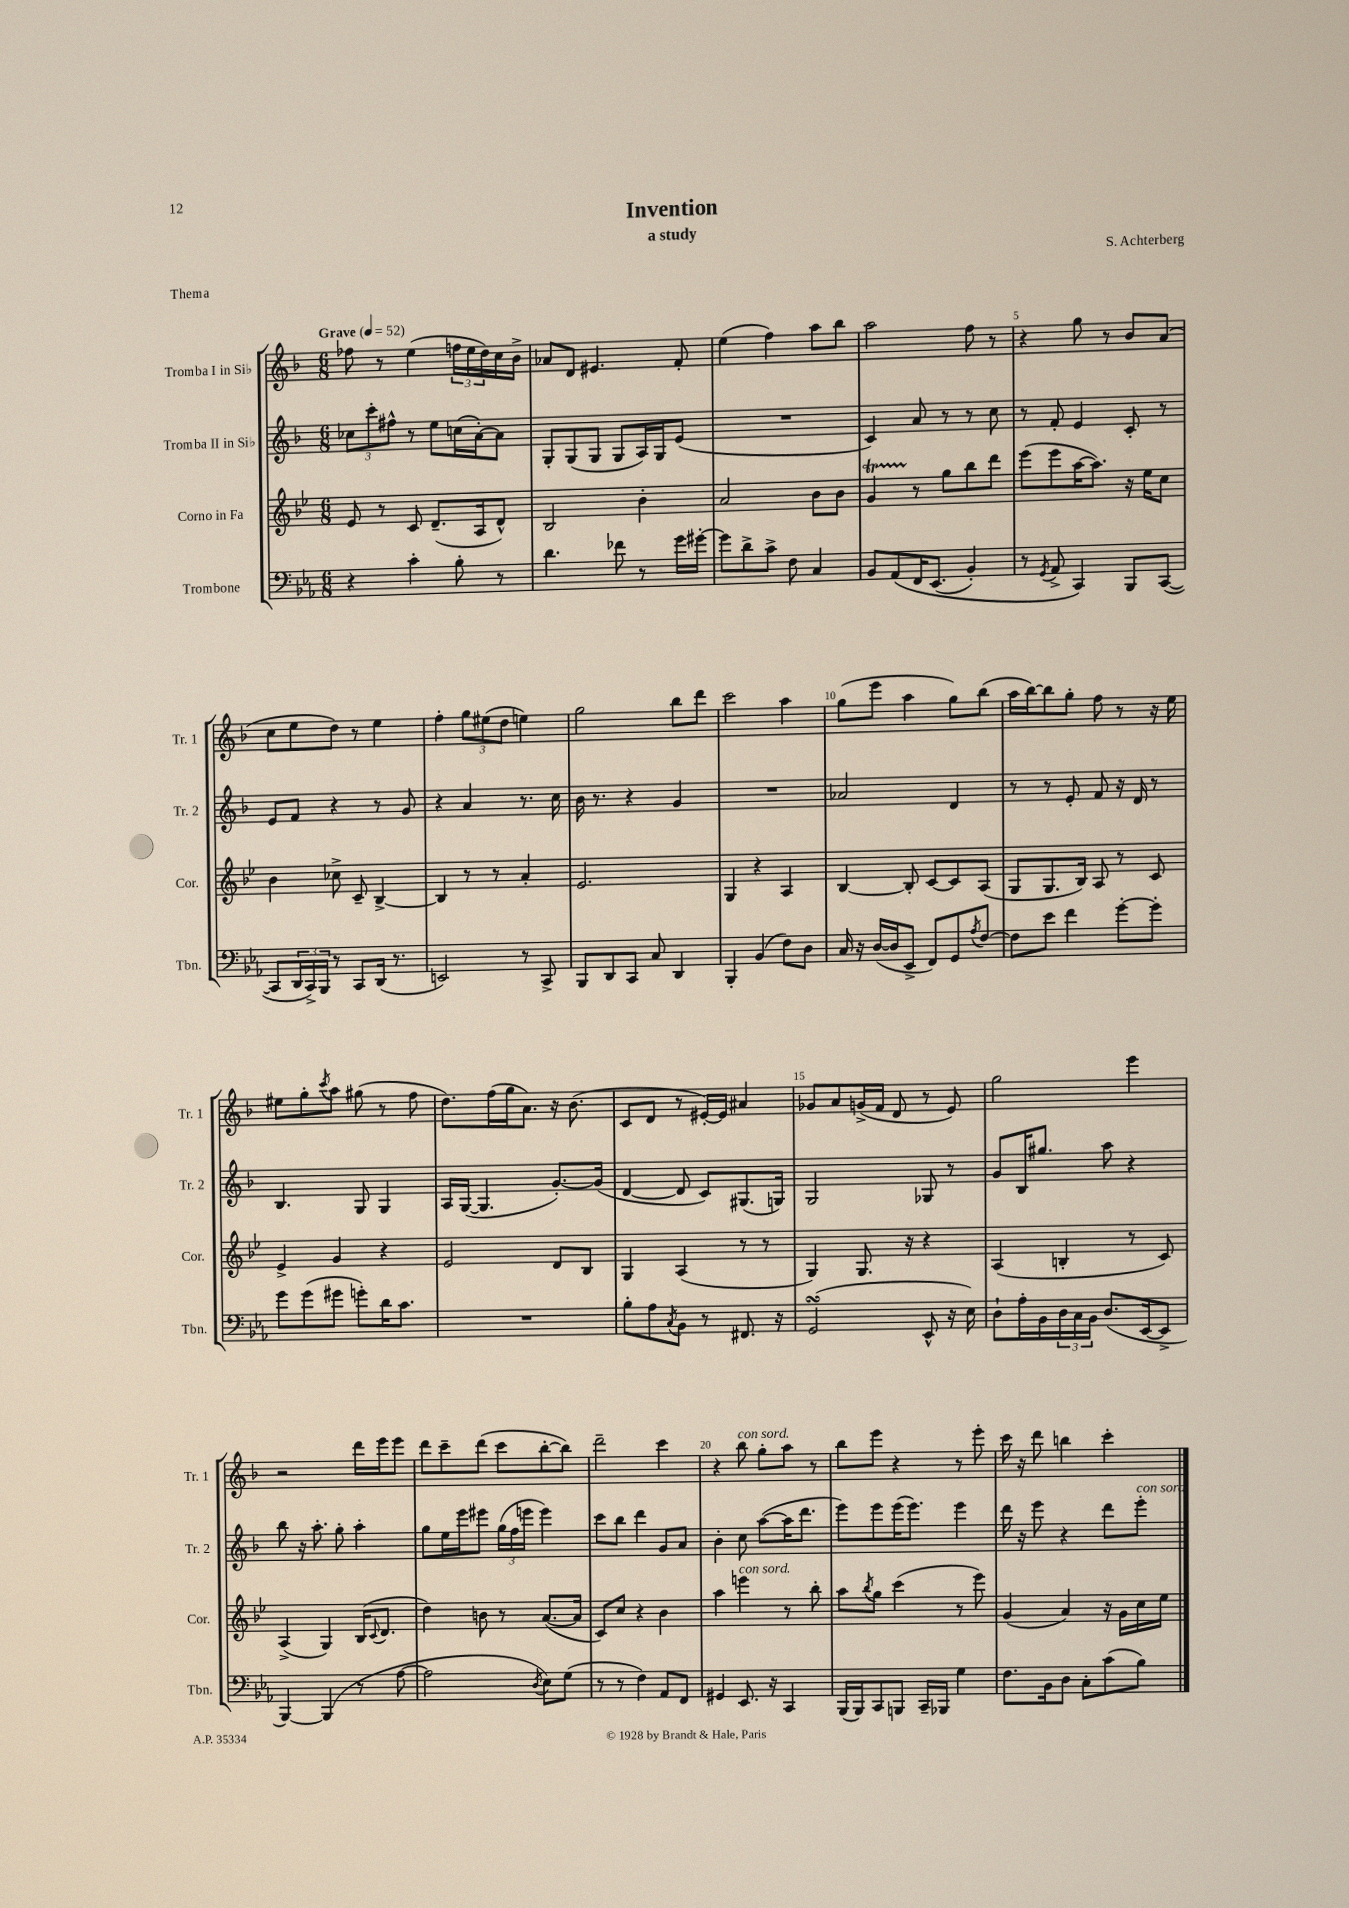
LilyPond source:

\header { title = "Invention" composer = "S. Achterberg" subtitle = "a study" piece = "Thema" }
<<
\new StaffGroup <<
\new Staff = "s0" \with { instrumentName = "Tromba I in Sib" shortInstrumentName = "Tr. 1" } {
    \clef treble \key f \major \numericTimeSignature \time 6/8 \tempo "Grave" 4 = 52
    fes''8 r8 e''4( \tuplet 3/2 { f''16 e''16 d''16) } c''16 bes'16-> |
    aes'8 d'8 eis'4. f'8-. |
    e''4( f''4) a''8 bes''8 |
    a''2 f''8 r8 |
    r4 g''8 r8 bes'8 a'8( |
    c''8 e''8 d''8) r8 e''4 |
    f''4-. \tuplet 3/2 { g''8 eis''8( d''8 } e''4) |
    g''2 bes''8 d'''8 |
    c'''2 a''4 |
    g''8( e'''8 a''4 g''8) bes''8( |
    a''16 bes''16~) bes''8 g''8-. f''8 r8 r16 e''16 |
    eis''8 g''8-. \acciaccatura { c'''8 } a''8 gis''8( r8 f''8 |
    d''8.) f''16( g''16 a'8.) r16 bes'8.( |
    c'8 d'8 r8 eis'16~-.) eis'16 ais'4 |
    ges'8 a'8 g'16->( f'16 d'8 r8 e'8) |
    g''2 e'''4 |
    r2 d'''16 e'''16 e'''8 |
    d'''8 c'''8-- d'''8( c'''8 bes''8~-. bes''8) |
    d'''2-- c'''4 |
    r4 bes''8^\markup { \italic "con sord." } g''8-. a''8 r8 |
    bes''8 e'''8 r4 r8 e'''8-. |
    c'''16 r16 d'''8 b''4 c'''4-. \bar "|." |
}
\new Staff = "s1" \with { instrumentName = "Tromba II in Sib" shortInstrumentName = "Tr. 2" } {
    \clef treble \key f \major \numericTimeSignature \time 6/8
    \tuplet 3/2 { ces''8 c'''8-. fis''8-^ } r8 e''8 c''16( a'16~-.) a'8 |
    g8-. g8( g8 g8 a16) g16 e'8( |
    R2. |
    c'4) a'8 r8 r8 c''8 |
    r8 f'8-. e'4 c'8-. r8 |
    e'8 f'8 r4 r8 g'8 |
    r4 a'4 r8. c''16 |
    bes'16 r8. r4 g'4 |
    R2. |
    aes'2 d'4 |
    r8 r8 e'8-. f'8 r16 d'16 r8 |
    bes4. g8 g4 |
    a16 g16~( g4. g'8.~-.) g'16( |
    d'4~ d'8 c'8) gis8.( g16) |
    g2 ges8 r8 |
    g'8 bes16 gis''8. a''8 r4 |
    bes''8 r16 a''8.-. g''8-. a''4-. |
    g''8 e''16 e'''16 eis'''8 \tuplet 3/2 { g''16( f''16 e'''16 } e'''4) |
    c'''8 bes''8 d'''4 g'8 a'8 |
    bes'4-. c''8 a''8~( a''16 d'''8. |
    e'''8) e'''8 e'''16( e'''8.) e'''4 |
    d'''16 r16 e'''8 r4 d'''8 e'''8-.^\markup { \italic "con sord." } \bar "|." |
}
\new Staff = "s2" \with { instrumentName = "Corno in Fa" shortInstrumentName = "Cor." } {
    \clef treble \key bes \major \numericTimeSignature \time 6/8
    ees'8 r8 c'8 d'8.--( a16 d'8-^) |
    bes2 bes'4-. |
    a'2 bes'8 bes'8 |
    g'4\startTrillSpan r8\stopTrillSpan g''8 bes''8 d'''8 |
    ees'''8( ees'''8 a''16~ a''8.) r16 ees''16 c''8 |
    bes'4 ces''8-> c'8-- bes4~-> |
    bes4 r8 r8 a'4-. |
    ees'2. |
    g4 r4 a4 |
    bes4~ bes8-. c'8~ c'8 a8( |
    g8 g8. bes16) a8 r8 c'8 |
    ees'4-> g'4 r4 |
    ees'2 d'8 bes8 |
    g4 a4( r8 r8 |
    g4) g8. r16 r4 |
    a4( b4-. r8 c'8) |
    a4->( g4) bes16( \appoggiatura { c'8 } d'8. |
    d''4) b'8 r8 a'8.~( a'16 |
    c'8) c''8 r4 bes'4 |
    a''4 e'''4^\markup { \italic "con sord." } r8 bes''8-. |
    a''8 \acciaccatura { bes''8 } g''8 c'''4( r8 ees'''8) |
    g'4( a'4) r16 g'16 c''16 ees''16 \bar "|." |
}
\new Staff = "s3" \with { instrumentName = "Trombone" shortInstrumentName = "Tbn." } {
    \clef bass \key ees \major \numericTimeSignature \time 6/8
    r4 c'4-. bes8-. r8 |
    d'4. fes'8 r8 g'16 gis'16~-. |
    gis'8 d'8-> c'8-> f8 c4 |
    bes,8 aes,8\( f,16 ees,8.( bes,4-.) |
    r8 \acciaccatura { g,8 } aes,8-> c,4\) bes,,8 c,8~( |
    c,8 \tuplet 3/2 { d,16 c,16->) bes,,16 } r8 c,8 d,16( r8. |
    e,2) r8 c,8-> |
    bes,,8 d,8 c,8 c8 d,4 |
    bes,,4-. bes,4( f8) d8 |
    c16 r16 d16~( d16 ees,8-> f,8) g,8 \acciaccatura { aes8 } f8~ |
    f8 ees'8 f'4 g'8~-. g'8-. |
    g'8 g'8( gis'8 g'8-.) d'16 c'8. |
    R2. |
    bes8-. aes8 \acciaccatura { c8 } bes,8 r8 fis,8. r16 |
    g,2\turn( ees,8-^ r16 ees16) |
    d8-! aes16-. bes,16 \tuplet 3/2 { d16 c16 bes,16 } d8.( ees,16~ ees,8-> |
    bes,,4~) bes,,4( r8 aes8~ |
    aes2 \acciaccatura { d8 } ees8) g8( |
    r8 r8 f4) aes,8 f,8 |
    gis,4 ees,8. r16 c,4 |
    bes,,16( bes,,16) c,8 b,,8 c,16-- bes,,16 g4 |
    f8. bes,16 d8 c8-. c'8( bes8) \bar "|." |
}
>>
>>
\layout { \context { \Score \override BarNumber.break-visibility = ##(#f #t #t) barNumberVisibility = #(every-nth-bar-number-visible 5) } }
